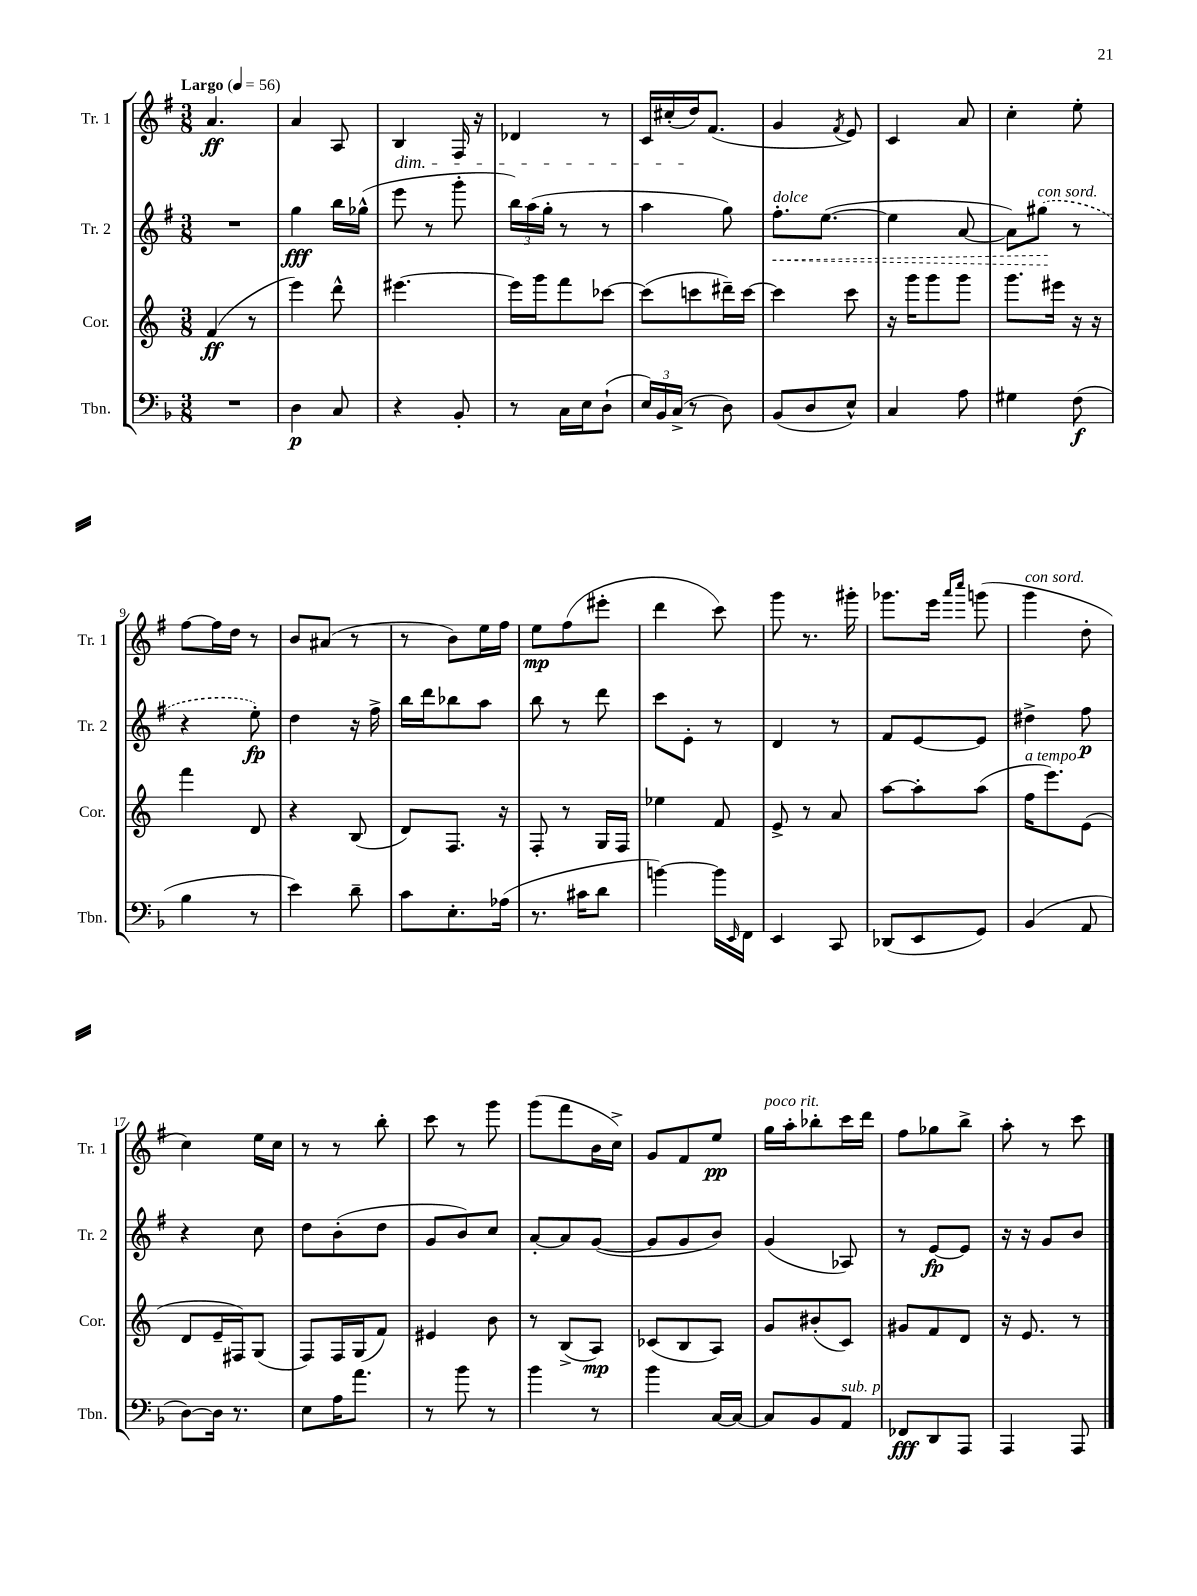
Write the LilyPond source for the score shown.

<<
\new StaffGroup <<
\new Staff = "s0" \with { instrumentName = "Tr. 1" shortInstrumentName = "Tr. 1" } {
    \clef treble \key g \major \numericTimeSignature \time 3/8 \tempo "Largo" 4 = 56
    a'4.\ff |
    a'4 a8 |
    b4\dim fis16 r16 |
    des'4 r8 |
    c'16 cis''16-.( d''16\!) fis'8.( |
    g'4 \acciaccatura { fis'8 } e'8) |
    c'4 a'8 |
    c''4-. e''8-. |
    fis''8~ fis''16 d''16 r8 |
    b'8 ais'8( r8 |
    r8 b'8) e''16 fis''16 |
    e''8\mp fis''8( eis'''8-. |
    d'''4 c'''8) |
    g'''8 r8. gis'''16-. |
    ges'''8. e'''16 \grace { a'''16 c''''16 } g'''8( |
    g'''4^\markup { \italic "con sord." } d''8-. |
    c''4) e''16 c''16 |
    r8 r8 b''8-. |
    c'''8 r8 g'''8 |
    g'''8( fis'''8 b'16 c''16->) |
    g'8 fis'8 e''8\pp |
    g''16^\markup { \italic "poco rit." } a''16-. bes''8-. c'''16 d'''16 |
    fis''8 ges''8 b''8-> |
    a''8-. r8 c'''8 \bar "|." |
}
\new Staff = "s1" \with { instrumentName = "Tr. 2" shortInstrumentName = "Tr. 2" } {
    \clef treble \key g \major \numericTimeSignature \time 3/8
    R4. |
    g''4\fff b''16 ges''16-^( |
    e'''8 r8 g'''8-. |
    \tuplet 3/2 { b''16) a''16( g''16-. } r8 r8 |
    a''4 g''8) |
    \once \override Hairpin.style = #'dashed-line fis''8.-.\<^\markup { \italic "dolce" } e''8.~( |
    e''4 a'8~ |
    a'8) \once \slurDashed gis''8\!^\markup { \italic "con sord." }( r8 |
    r4 e''8-.\fp) |
    d''4 r16 fis''16-> |
    b''16 d'''16 bes''8 a''8 |
    b''8 r8 d'''8 |
    c'''8 e'8-. r8 |
    d'4 r8 |
    fis'8 e'8~ e'8 |
    dis''4-> fis''8\p |
    r4 c''8 |
    d''8 b'8-.( d''8 |
    g'8 b'8) c''8 |
    a'8~-. a'8 g'8~( |
    g'8 g'8 b'8) |
    g'4( aes8) |
    r8 e'8~\fp e'8 |
    r16 r16 g'8 b'8 \bar "|." |
}
\new Staff = "s2" \with { instrumentName = "Cor." shortInstrumentName = "Cor." } {
    \clef treble \key c \major \numericTimeSignature \time 3/8
    f'4\ff( r8 |
    e'''4) d'''8-^ |
    eis'''4.~ |
    eis'''16 g'''16 f'''8 ces'''8~ |
    ces'''8( c'''8 dis'''16--) c'''16~ |
    c'''4 c'''8 |
    r16 g'''16 g'''8 g'''8 |
    g'''8. eis'''16 r16 r16 |
    f'''4 d'8 |
    r4 b8( |
    d'8) f8. r16 |
    f8-. r8 g16 f16 |
    ees''4 f'8 |
    e'8-> r8 a'8 |
    a''8~ a''8-. a''8( |
    f''16^\markup { \italic "a tempo" } e'''8.) e'8( |
    d'8 e'16-- fis16) g8( |
    f8) f16 g16( f'8) |
    eis'4 b'8 |
    r8 b8->( a8\mp) |
    ces'8( b8 a8) |
    g'8 bis'8-.( c'8) |
    gis'8 f'8 d'8 |
    r16 e'8. r8 \bar "|." |
}
\new Staff = "s3" \with { instrumentName = "Tbn." shortInstrumentName = "Tbn." } {
    \clef bass \key f \major \numericTimeSignature \time 3/8
    R4. |
    d4\p c8 |
    r4 bes,8-. |
    r8 c16 e16 d8-!( |
    \tuplet 3/2 { e16) bes,16 c16->( } r8 d8) |
    bes,8( d8 e8-^) |
    c4 a8 |
    gis4 f8\f( |
    bes4 r8 |
    e'4) d'8-- |
    c'8 e8.-. aes16( |
    r8. cis'16 d'8 |
    b'4~) b'16 \grace { e,16 } f,16 |
    e,4 c,8 |
    des,8( e,8 g,8) |
    bes,4( a,8 |
    d8~) d16 r8. |
    e8 a16 a'8. |
    r8 bes'8 r8 |
    bes'4 r8 |
    bes'4 c16~ c16~ |
    c8 bes,8 a,8^\markup { \italic "sub. p" } |
    fes,8\fff d,8 a,,8 |
    a,,4 a,,8 \bar "|." |
}
>>
>>
